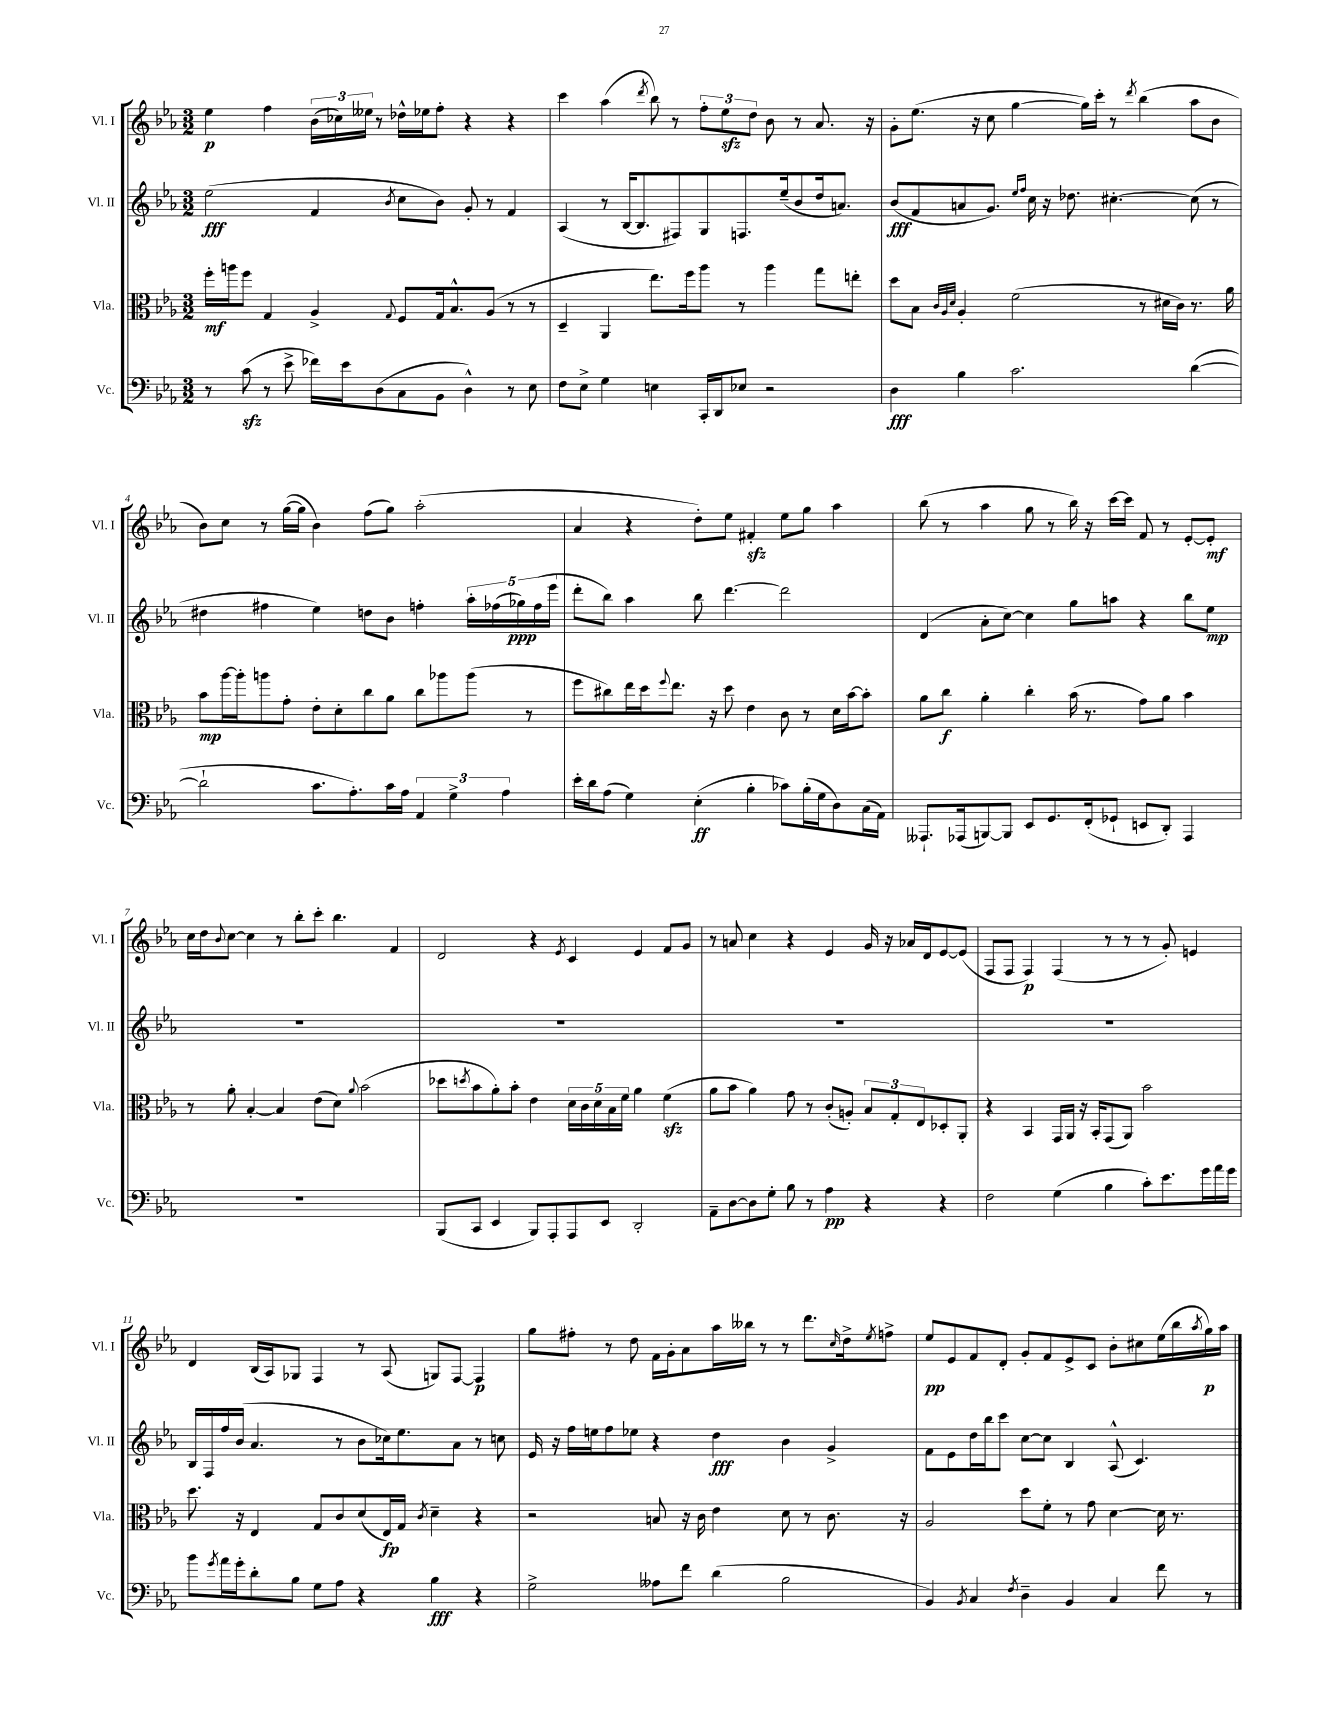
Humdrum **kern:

**kern	**kern	**kern	**kern
*staff4	*staff3	*staff2	*staff1
*clefF4	*clefC3	*clefG2	*clefG2
*k[b-e-a-]	*k[b-e-a-]	*k[b-e-a-]	*k[b-e-a-]
*M3/2	*M3/2	*M3/2	*M3/2
8r	16ff'	(2ee-	4ee-
.	16aa	.	.
(8c	8ff	.	.
8r	4G	.	4ff
8e-^	.	.	.
16f-)	4A-^	4f	(24b-
.	.	.	24cc-)
16e-	.	.	.
.	.	.	24ee--
(8D	.	.	8r
.	8qqG	8qb-	.
8C	8F	8cc	16dd-^^
.	.	.	16ee-
8BB-	16G	8b-)	8ff'
.	8.B-^^	.	.
4D^^)	.	8g'	4r
.	(8A-	8r	.
8r	8r	4f	4r
8E-	8r	.	.
=	=	=	=
8F	4D~	(4A-	4ccc
8E-^	.	.	.
4G	4AA-	8r	(4aa-
.	.	[16B-	.
.	.	8.B-]	.
.	.	.	8qddd
4E	8.ee-)	.	8bb-)
.	.	8F#)	8r
.	16ff	.	.
16CC'	8aa-	8G	12ff'
16DD	.	.	.
.	.	.	12ee-
8E-	8r	8.F	.
.	.	.	12dd
2r	4aa-	.	8b-
.	.	(16ee-~	.
.	.	8b-	8r
.	8gg	16dd	8.a-
.	.	8.a)	.
.	8ee'	.	.
.	.	.	16r
=	=	=	=
4D	8dd	(8b-	8g'
.	8B-	8f	(8.ee-
.	32qqc	.	.
.	32qqA-	.	.
.	32qqd	.	.
4B-	4A-'	8a	.
.	.	.	16r
.	.	8.g)	8cc
2.c	(2f	.	[4gg
.	.	16qqee-	.
.	.	16qqff	.
.	.	16cc	.
.	.	16r	.
.	.	8.dd-	.
.	.	.	16gg])
.	.	.	16ccc'
.	.	[4.cc#'	8r
.	.	.	8qddd
.	8r	.	(4bb-
.	16d#	.	.
.	16c)	.	.
([4d	8.r	(8cc#]	8aa-
.	.	8r	8b-
.	16a-	.	.
=	=	=	=
2d`]	8b-	4dd#	8b-)
.	[16aa-	.	8cc
.	16aa-']	.	.
.	8aa	4ff#	8r
.	8g'	.	([16gg
.	.	.	16gg]
8.c	8e-'	4ee-)	4b-)
.	8d'	.	.
8.A-')	.	.	.
.	8cc	8dd	(8ff
16c	8a-	8b-	8gg)
16A-	.	.	.
6AA-	8cc	4ff'	(2aa-'
.	8aa-	.	.
6G^	.	.	.
.	(8aa-	20aa-'	.
.	.	(20ff-	.
6A-	.	.	.
.	.	20gg-)	.
.	8r	.	.
.	.	(20ff-	.
.	.	20eee-	.
=	=	=	=
16e-'	8ff	8ddd'	4a-
16d	.	.	.
(8A-	8cc#)	8bb-)	.
4G)	16ee-	4aa-	4r
.	16dd	.	.
.	8qqff	.	.
.	8.ee-	.	.
(4E-'	.	8bb-	8dd')
.	16r	.	.
.	8dd	[4.ddd	8ee-
4B-'	4e-	.	4f#'
8c-)	8c	2ddd]	8ee-
(16B-'	8r	.	8gg
16G	.	.	.
8D)	16d	.	4aa-
.	[16b-	.	.
(16C	8b-']	.	.
16AA-)	.	.	.
=	=	=	=
8.AAA--`	8a-	(4d	(8bb-
.	8cc	.	8r
(16AAA-	.	.	.
[8BBB)	4a-'	8a-'	4aa-
8BBB]	.	[8cc)	.
8EE-	4cc'	4cc]	8gg
8.GG	.	.	8r
.	(16b-	8gg	16bb-)
(16FF'	8.r	.	16r
8GG-`	.	8aa	[16ccc
.	.	.	16ccc]
8EE	8g)	4r	8f
8DD')	8a-	.	8r
4AAA-	4b-	8bb-	[8e-'
.	.	8ee-	8e-']
=	=	=	=
1.r	8r	1.r	16cc
.	.	.	16dd
.	.	.	8qqb-
.	8a-'	.	[8cc
.	[4B-'	.	4cc]
.	4B-]	.	8r
.	.	.	8bb-'
.	(8e-	.	8ccc'
.	8d)	.	4.bb-
.	8qqa-	.	.
.	(2b-	.	.
.	.	.	4f
=	=	=	=
(8BBB-	8dd-	1.r	2d
.	8qdd	.	.
8CC	8b-	.	.
4EE-	8a-')	.	.
.	8b-'	.	.
8BBB-)	4e-	.	4r
8AAA-'	.	.	.
.	.	.	8qe-
8AAA-	20d	.	4c
.	20c	.	.
.	20d	.	.
8EE-	.	.	.
.	20B-	.	.
.	20f	.	.
2DD'	4a-	.	4e-
.	(4f	.	8f
.	.	.	8g
=	=	=	=
8AA-~	8a-	1.r	8r
[8D	8b-	.	8a
8D]	4a-)	.	4cc
8G'	.	.	.
8B-	8g	.	4r
8r	8r	.	.
4A-	(8c'	.	4e-
.	8A')	.	.
4r	12B-	.	16g
.	.	.	16r
.	12G'	.	.
.	.	.	16a-
.	12E-	.	.
.	.	.	16d
4r	8D-'	.	[8e-
.	8AA-'	.	(8e-]
=	=	=	=
2F	4r	1.r	8F
.	.	.	8F
.	4BB-	.	4F)
(4G	16GG	.	(4F
.	16AA-	.	.
.	16r	.	.
.	16BB-'	.	.
4B-	(8GG	.	8r
.	8AA-)	.	8r
8c')	2b-	.	8r
8.e-	.	.	8g')
.	.	.	4e
16g	.	.	.
16a-	.	.	.
16g	.	.	.
=	=	=	=
8b-	8.dd	16B-	4d
.	.	16F	.
8qg	.	.	.
16a-	.	16ff	.
16g'	16r	(16b-	.
8d'	4E-	4.a-	(16B-
.	.	.	16A-)
8B-	.	.	8G-
8G	8G	.	4F
8A-	8c	8r	.
4r	(8d	8b-	8r
.	16E-)	16cc-)	(8A-
.	16G	8.ee-	.
.	8qc	.	.
4B-	4d~	.	8G)
.	.	8a-	[8F
4r	4r	8r	4F]
.	.	8cc	.
=	=	=	=
2G^	2r	16e-	8gg
.	.	16r	.
.	.	16ff	8ff#'
.	.	16ee	.
.	.	8ff	8r
.	.	8ee-	8dd
8A--	8B	4r	16f
.	.	.	16g'
8f	16r	.	8a-
.	16c	.	.
(4d	4e-	4dd	16aa-
.	.	.	16bb--
.	.	.	8r
2B-	8d	4b-	8r
.	8r	.	8.ddd
.	8.c	4g^	.
.	.	.	16qqcc
.	.	.	16dd^
.	.	.	8qee-
.	.	.	8ff^
.	16r	.	.
=	=	=	=
4BB-)	2A-	8f	8ee-
.	.	8e-	8e-
8qBB-	.	.	.
4C	.	16dd	8f
.	.	16bb-	.
.	.	8ccc	8d'
8qF	.	.	.
4D~	8dd	[8cc	8g'
.	8f'	8cc]	8f
4BB-	8r	4B-	8e-^
.	8g	.	8c
4C	[4d	(8A-^^	8b-'
.	.	4.c)	8cc#
8f	16d]	.	(16ee-
.	8.r	.	16bb-
.	.	.	8qaa-
8r	.	.	16gg)
.	.	.	16aa-
==	==	==	==
*-	*-	*-	*-
